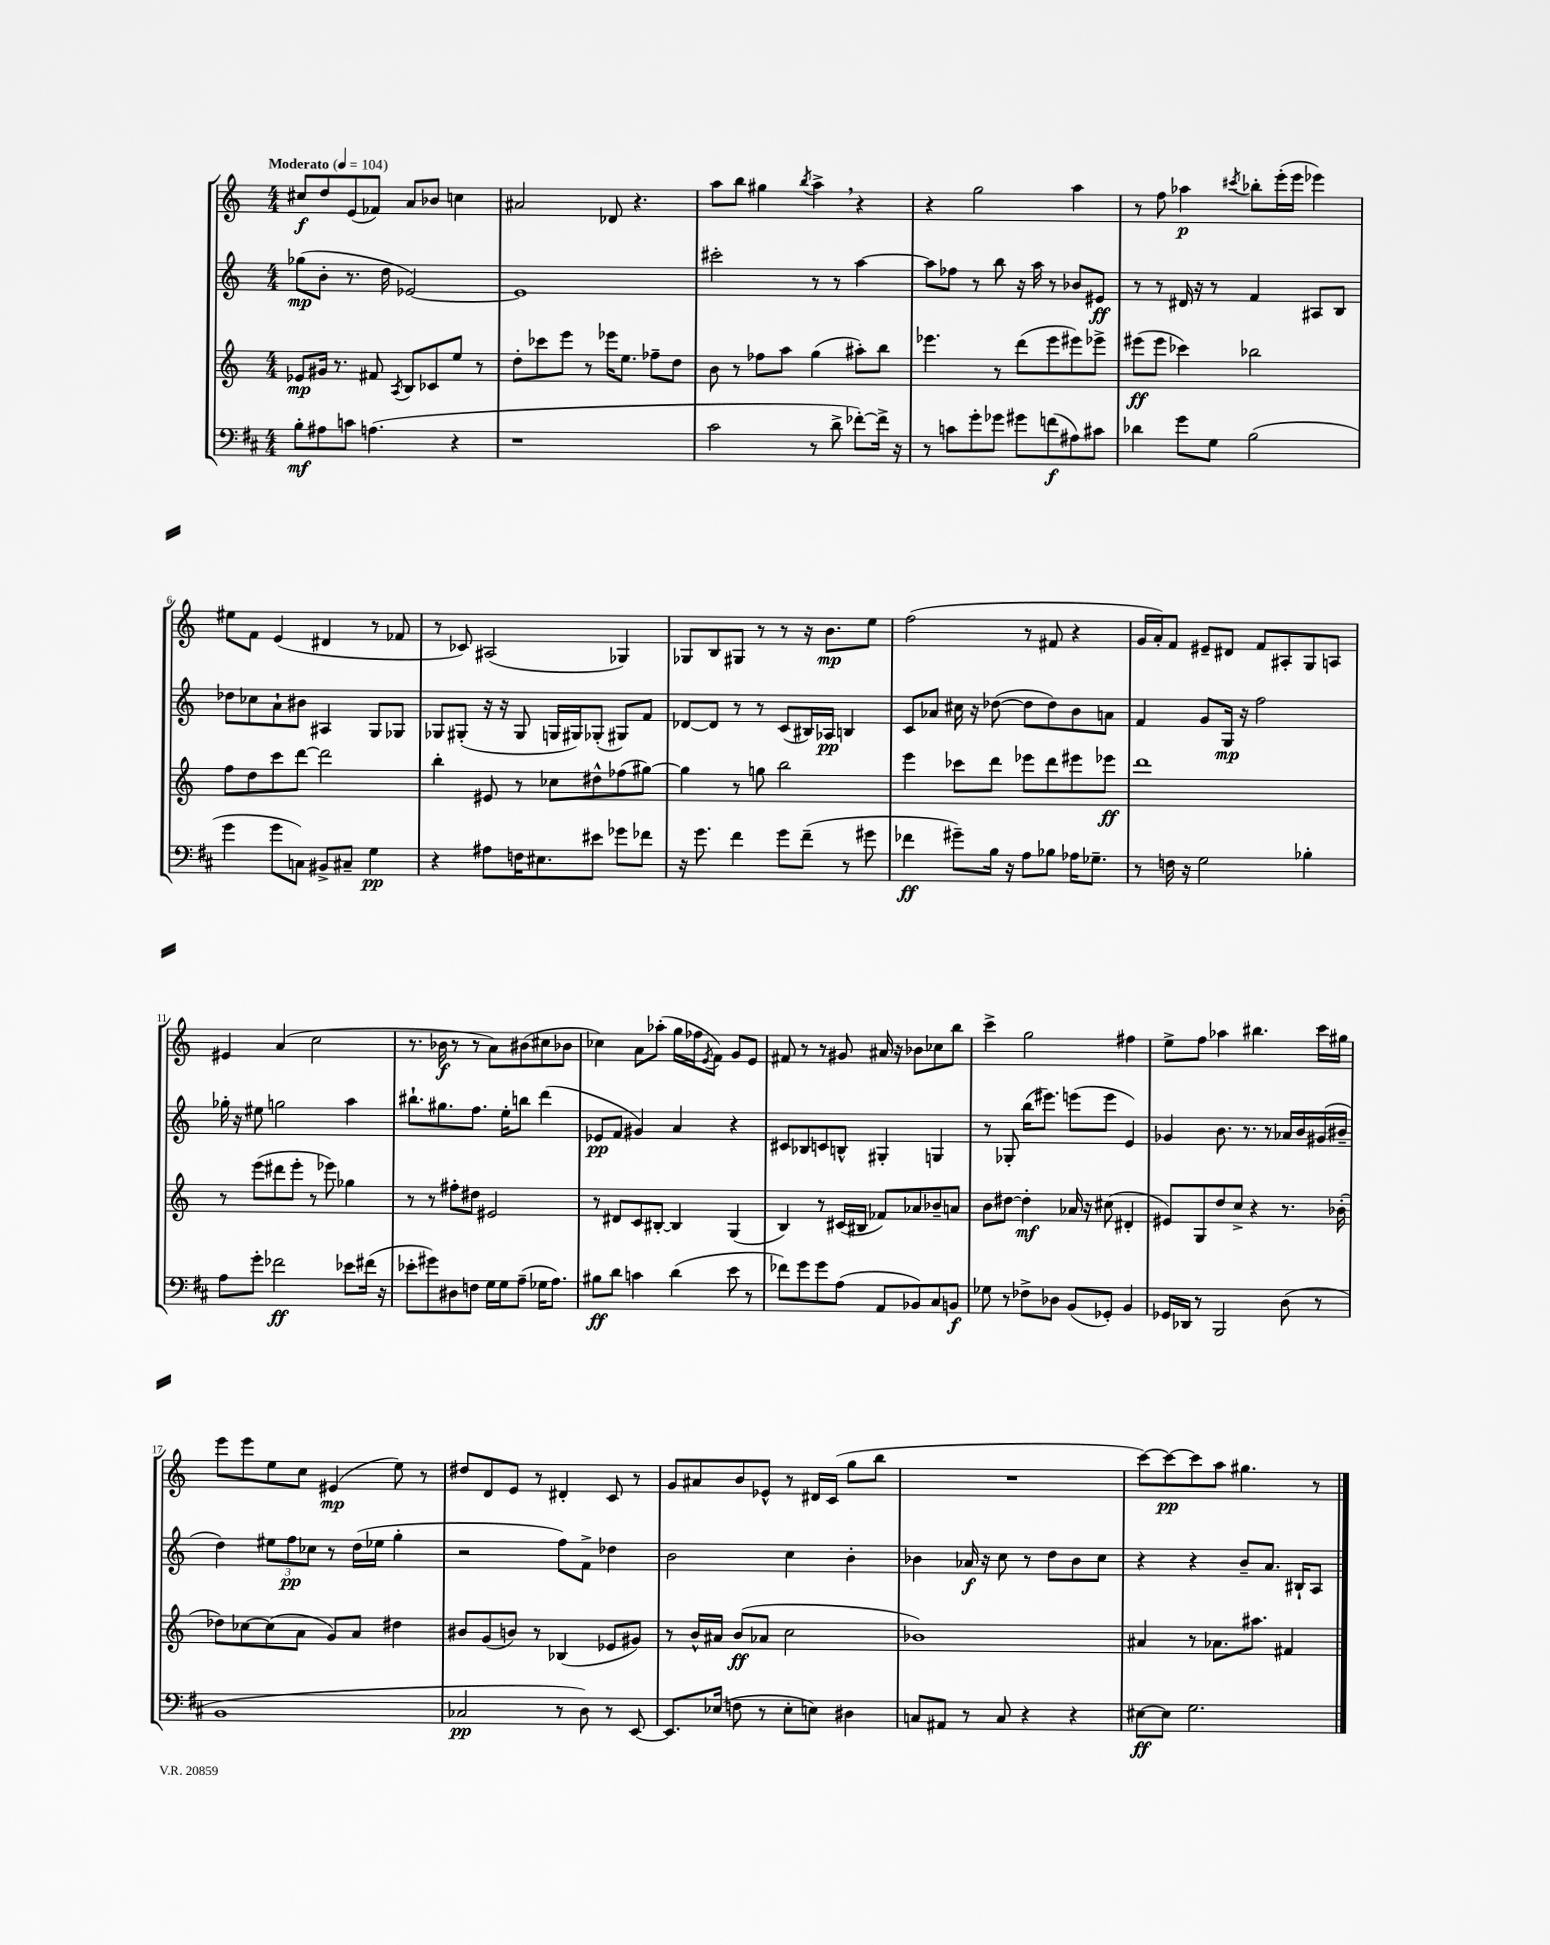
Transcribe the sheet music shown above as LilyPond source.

<<
\new StaffGroup <<
\new Staff = "s0" {
    \clef treble \key c \major \numericTimeSignature \time 4/4 \tempo "Moderato" 4 = 104
    cis''8\f d''8 e'8( fes'8) a'8 bes'8 c''4 |
    ais'2 des'8 r4. |
    a''8 b''8 gis''4 \acciaccatura { b''8 } a''4-> \breathe r4 |
    r4 g''2 a''4 |
    r8 f''8 aes''4\p \acciaccatura { cis'''8 } bes''8-. e'''16-.( e'''16 ees'''4) |
    eis''8 f'8 e'4( dis'4 r8 fes'8 |
    r8 ces'8) ais2( ges4) |
    ges8 b8 gis8 r8 r8 r16 b'8.\mp e''8 |
    f''2( r8 fis'8 r4 |
    g'16 a'16-.) f'8 eis'8-- dis'8 f'8 ais8-. g8 a8 |
    eis'4 a'4( c''2 |
    r8. bes'16\f r8 r8 a'8) bis'8( cis''8 bes'8 |
    ces''4) a'8 aes''8-.( g''16 fes''16 \acciaccatura { e'8 } f'8) g'8 e'8 |
    fis'8 r8 r8 gis'8 ais'16 r16 bes'8 ces''8 b''8 |
    c'''4-> g''2 fis''4 |
    e''8-> f''8 aes''4 bis''4. c'''16 gis''16 |
    e'''8 e'''8 e''8 c''8 eis'4\mp( e''8) r8 |
    dis''8 d'8 e'8 r8 dis'4-. c'8 r8 |
    g'8 ais'8 b'8 ees'8-^ r8 dis'16 c'16( g''8 b''8 |
    R1 |
    c'''8~) c'''8~\pp c'''8 a''8 gis''4. r8 \bar "|." |
}
\new Staff = "s1" {
    \clef treble \key c \major \numericTimeSignature \time 4/4
    ges''8\mp( b'8-. r8. d''16 ees'2~) |
    ees'1 |
    cis'''2-. r8 r8 a''4~ |
    a''8 fes''8 r8 b''8 r16 a''16 r8 bes'8 eis'8\ff |
    r8 r8 dis'16 r16 r8 f'4 ais8 b8 |
    des''8 ces''8 a'8-! bis'8 ais4 g8 ges8 |
    ges8 gis8-.( r16 r16 gis8 g16 gis16) ges8-.( gis8) f'8 |
    des'8~ des'8 r8 r8 c'8( bis16) aes16\pp b4 |
    c'8 aes'8 cis''16 r16 des''8~( des''8 des''8) b'8 a'8 |
    f'4 g'8 g16\mp r16 f''2 |
    ges''16-. r16 eis''8 g''2 a''4 |
    bis''8.-! gis''8. f''8. e''16-. b''8 d'''4( |
    ees'8\pp f'8 gis'4) a'4 r4 |
    cis'8 bes8 c'8 b8-^ gis4-. g4 |
    r8 ges8-. b''16( eis'''8.) e'''8( e'''8 e'4) |
    ges'4 b'8. r8. r8 aes'16 b'16 gis'16( bis'16-- |
    d''4) \tuplet 3/2 { eis''8 f''8\pp ces''8 } r8 d''16( ees''16 g''4-. |
    r2 f''8) f'8-> des''4 |
    b'2 c''4 b'4-. |
    bes'4 aes'16\f r16 c''8 r8 d''8 bes'8 c''8 |
    r4 r4 b'8-- a'8. bis16-! a8 \bar "|." |
}
\new Staff = "s2" {
    \clef treble \key c \major \numericTimeSignature \time 4/4
    ees'8\mp gis'16 r8. fis'8 \acciaccatura { a8 } b8 ces'8 e''8 r8 |
    d''8-. ces'''8 e'''8 r8 ees'''16 e''8. fes''8-- d''8 |
    b'8 r8 fes''8 a''8 g''4( ais''8-.) b''8 |
    ees'''4. r8 d'''8( ees'''8 eis'''8) ees'''8-> |
    eis'''8\ff( eis'''8 ces'''4) bes''2 |
    f''8 d''8 c'''8 d'''8~ d'''2 |
    b''4-. eis'8 r8 ces''8 dis''8-^ fes''8( gis''8~) |
    gis''4 r8 g''8 b''2 |
    e'''4 ces'''8 d'''8 ees'''8 d'''8 eis'''8 ees'''8\ff |
    d'''1 |
    r8 e'''8( dis'''8 e'''8-. r8 ees'''8) ges''4 |
    r8 r8 fis''8-. dis''8 eis'2 |
    r8 dis'8 c'8 bis8~-. bis4 g4( |
    b4) r8 cis'16( bis16 fes'8) aes'8 bes'8-- a'8 |
    b'8 dis''8~ dis''4-.\mf aes'16 r16 cis''8( dis'4-. |
    eis'8) g8 d''8 c''8-> r4 r8. bes'16-.( |
    des''8) ces''8~ ces''8( a'8 g'8) a'8 dis''4 |
    bis'8 g'8( b'8) r8 bes4( ees'8 gis'8) |
    r8 b'16-^ ais'16 b'8\ff( aes'8 c''2 |
    bes'1) |
    ais'4 r8 aes'8. ais''8. fis'4 \bar "|." |
}
\new Staff = "s3" {
    \clef bass \key d \major \numericTimeSignature \time 4/4
    b8-.\mf ais8 c'8 a4.( r4 |
    r1 |
    cis'2 r8 d'8-> fes'8~-.) fes'16-> r16 |
    r8 c'8 g'8-. ges'8 gis'8 f'8\f( ais8) cis'8 |
    des'4 g'8 g8 b2( |
    g'4 g'8 c8) bis,8-> cis8-- g4\pp |
    r4 ais8 f16 eis8. eis'8 ges'8 fes'8 |
    r16 g'8. fis'4 g'8 fis'8--( r8 gis'8 |
    fes'4\ff gis'8--) b16 r16 a8 bes8 aes16 ges8.-- |
    r8 f16 r16 g2 bes4-. |
    a8 g'8-. fes'2\ff ees'8 fis'16( r16 |
    ees'8-. gis'8) dis8 f8 g16 g16 a8--( ges16 a8.) |
    bis8\ff d'8 c'4 d'4( e'8 r8 |
    fes'8) g'8 g'8 a8( a,8 bes,8) cis8 b,8\f |
    ges8 r8 fes8-> des8 b,8( ges,8-.) b,4 |
    ges,16 des,16 r8 b,,2 d8( r8 |
    b,1 |
    ces2\pp r8 d8) r8 e,8~ |
    e,8. ees16( f8 r8 ees8-. e8) dis4 |
    c8 ais,8 r8 c8 r4 r4 |
    eis8~\ff eis8 g2. \bar "|." |
}
>>
>>
